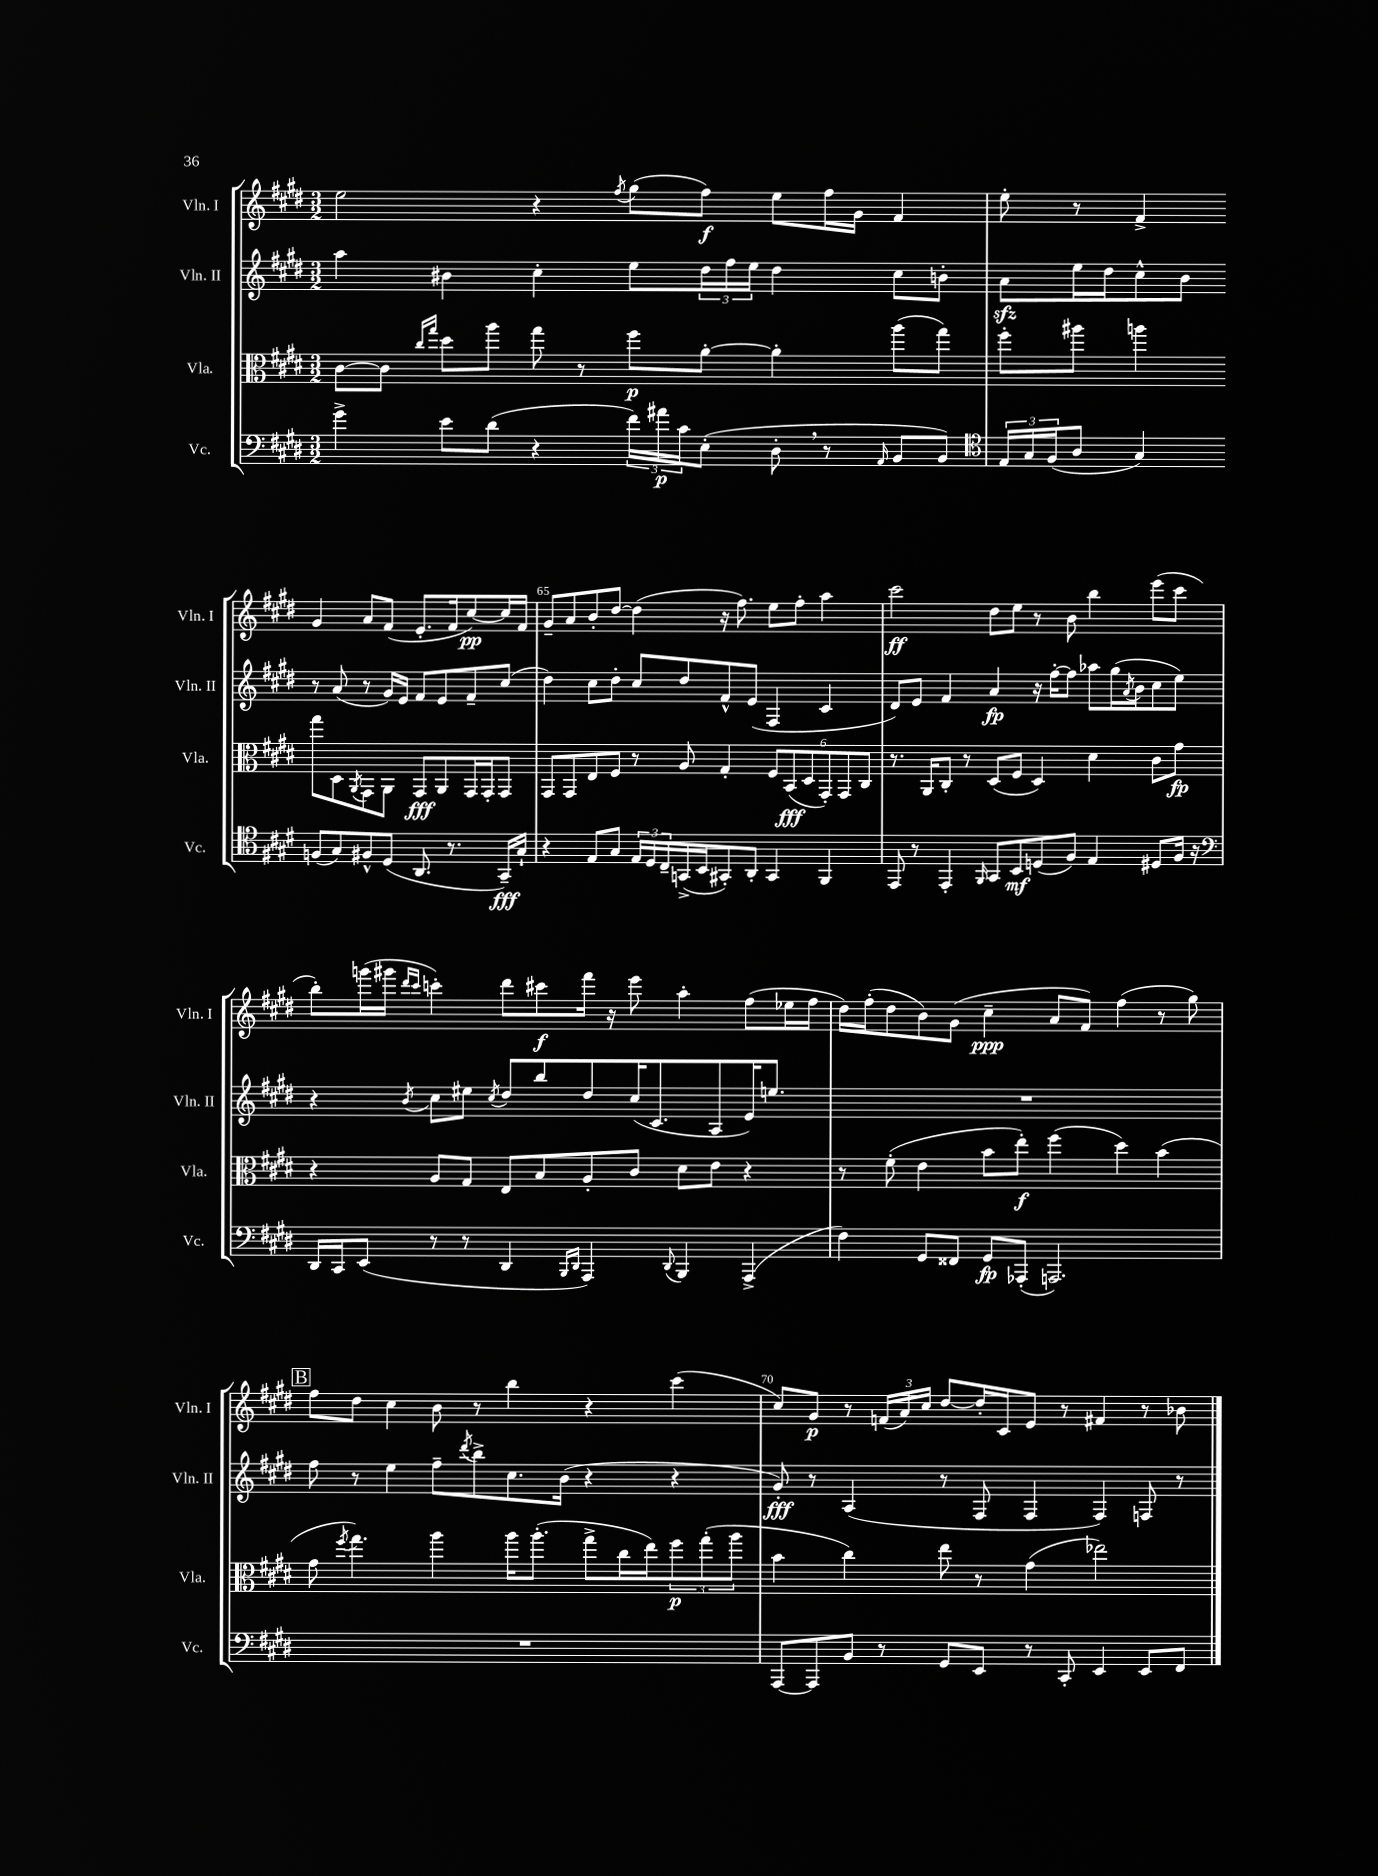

**kern	**dynam	**kern	**dynam	**kern	**dynam	**kern	**dynam
*part4	*part4	*part3	*part3	*part2	*part2	*part1	*part1
*staff4	*staff4	*staff3	*staff3	*staff2	*staff2	*staff1	*staff1
*I"Vc.	*	*I"Vla.	*	*I"Vln. II	*	*I"Vln. I	*
*I'Vc.	*	*I'Vla.	*	*I'Vln. II	*	*I'Vln. I	*
*clefF4	*	*clefC3	*	*clefG2	*	*clefG2	*
*k[f#c#g#d#]	*	*k[f#c#g#d#]	*	*k[f#c#g#d#]	*	*k[f#c#g#d#]	*
*M3/2	*	*M3/2	*	*M3/2	*	*M3/2	*
=63	=63	=63	=63	=63	=63	=63	=63
4g#^\	.	[8c#\L	.	4aa\	.	2ee\	.
.	.	8c#\J]	.	.	.	.	.
.	.	16qqcc#/LL	.	.	.	.	.
.	.	16qqgg#/JJ	.	.	.	.	.
8e\L	.	8dd#\L	.	4b#X\	.	.	.
(8d#\J	.	8aa\J	.	.	.	.	.
4r	.	8gg#\	.	4cc#'\	.	4r	.
.	.	8r	.	.	.	.	.
.	.	.	.	.	.	8qff#/	.
24f#\LL)	.	8ff#\L	p	8ee\L	.	(8gg#\L	.
24a#X\	p	.	.	.	.	.	.
24c#\J	.	.	.	.	.	.	.
(8E'\J	.	[8a'\J	.	24dd#\L	.	8ff#\J)	f
.	.	.	.	24ff#\	.	.	.
.	.	.	.	24ee\JJ	.	.	.
8D#',\	.	4a'\]	.	4dd#\	.	8ee\L	.
8r	.	.	.	.	.	16ff#\L	.
.	.	.	.	.	.	16g#\JJ	.
16qqAA/	.	.	.	.	.	.	.
8BB/L	.	(8aa\L	.	8cc#\L	.	4f#/	.
8BB/J)	.	8gg#\J)	.	8bn'\J	.	.	.
=64	=64	=64	=64	=64	=64	=64	=64
*clefC4	*	*	*	*	*	*	*
24E/LL	.	8ff#'\L	.	8azz\L	.	8ee'\	.
24G#/	.	.	.	.	.	.	.
(24F#/J	.	.	.	.	.	.	.
8A/J	.	8aa#X\J	.	16ee\L	.	8r	.
.	.	.	.	16dd#\J	.	.	.
4G#/)	.	4aan\	.	8cc#^^\	.	4f#^/	.
.	.	.	.	8b\J	.	.	.
(8Fn/L	.	8gg#\L	.	8r	.	4g#/	.
8G#/)	.	8D#\	.	(8a/	.	.	.
.	.	8qAA/	.	.	.	.	.
8F#X^^/	.	8GG#\	.	8r	.	8a/L	.
(8D#/J	.	8AA\J	.	16g#/LL)	.	(8f#/J	.
.	.	.	.	16e/JJ	.	.	.
8.AA/	.	8GG#/L	fff	8f#/L	.	8.e'/L	.
.	.	8AA/	.	8e/	.	.	.
8.r	.	.	.	.	.	16f#/k	.
.	.	16GG#/L	.	8f#~/	.	[8cc#/)	pp
.	.	16GG#'/J	.	.	.	.	.
16GG#~/LL)	fff	8GG#/J	.	(8cc#/J	.	16cc#/L]	.
16G#`/JJ	.	.	.	.	.	16f#/JJ	.
!!LO:LB:g=z
=65	=65	=65	=65	=65	=65	=65	=65
4r	.	8GG#/L	.	4dd#\)	.	8g#~/L	.
.	.	8GG#/	.	.	.	8a/	.
8E/L	.	8E/	.	8cc#\L	.	8b'/	.
8G#/J	.	8F#/J	.	8dd#'\J	.	[8dd#/J	.
24E/LL	.	8r	.	8cc#/L	.	(4dd#\]	.
24D#/	.	.	.	.	.	.	.
24C#~/	.	.	.	.	.	.	.
(16GGn^/	.	8A/	.	8dd#/	.	.	.
16BB/J	.	.	.	.	.	.	.
8GG#X'/)	.	4G#'/	.	8f#^^/	.	16r	.
.	.	.	.	.	.	8.ff#\)	.
8AA'/J	.	.	.	(8e/J	.	.	.
4GG#/	.	12F#/L	.	4F#/	.	8ee\L	.
.	.	(12BB/	fff	.	.	.	.
.	.	.	.	.	.	8ff#'\J	.
.	.	12D#/	.	.	.	.	.
4FF#/	.	12GG#'/)	.	4c#/	.	4aa\	.
.	.	12GG#/	.	.	.	.	.
.	.	12C#/J	.	.	.	.	.
=66	=66	=66	=66	=66	=66	=66	=66
8EE/	.	8.r	.	8d#/L)	.	2ccc#\	ff
8r	.	.	.	8e/J	.	.	.
.	.	16AA/KL	.	.	.	.	.
4EE'/	.	8C#'/J	.	4f#/	.	.	.
.	.	8r	.	.	.	.	.
16qqFF#/	.	.	.	.	.	.	.
8GG#/L	.	(8D#/L	.	4a/	fp	8dd#\L	.
8BB/	mf	8F#/J	.	.	.	8ee\J	.
(8Dn/	.	4D#/)	.	16r	.	8r	.
.	.	.	.	[16ff#'\KL	.	.	.
8F#/J)	.	.	.	8ff#\J]	.	8b\	.
4E/	.	4d#\	.	8aa-X\L	.	4bb\	.
.	.	.	.	(16gg#\L	.	.	.
.	.	.	.	8qa/	.	.	.
.	.	.	.	16b\J	.	.	.
8D#X/L	.	8c#\L	.	8cc#\	.	(8eee\L	.
16F#/Jk	.	8g#\J	fp	8ee\J)	.	8ccc#\J	.
16r	.	.	.	.	.	.	.
!!LO:LB:g=z
=67	=67	=67	=67	=67	=67	=67	=67
*clefF4	*	*	*	*	*	*	*
16DD#/LL	.	4r	.	4r	.	8bb'\L)	.
16CC#/J	.	.	.	.	.	.	.
(8EE/J	.	.	.	.	.	(16gggn\L	.
.	.	.	.	.	.	16ggg#X\JJ	.
.	.	.	.	.	.	16qqddd#/LL	.
.	.	.	.	8qb/	.	16qqccc#/JJ	.
8r	.	8A/L	.	8cc#\L	.	4cccn'\)	.
8r	.	8G#/J	.	8ee#X\J	.	.	.
.	.	.	.	8qcc#/	.	.	.
4DD#/	.	8E/L	.	8dd#/L	.	8ddd#\L	.
.	.	8B/	.	8bb/	.	8ccc#X\	f
16qqBBB/LL	.	.	.	.	.	.	.
16qqDD#/JJ	.	.	.	.	.	.	.
4AAA/)	.	8A'/	.	8dd#/	.	16fff#\Jk	.
.	.	.	.	.	.	16r	.
.	.	8c#/J	.	(16cc#/K	.	8eee\	.
.	.	.	.	8.c#/	.	.	.
8qqDD#/	.	.	.	.	.	.	.
4BBB/	.	8d#\L	.	.	.	4aa'\	.
.	.	8e\J	.	8A/	.	.	.
(4AAA^/	.	4r	.	16e/K)	.	(8ff#\L	.
.	.	.	.	8.een/J	.	.	.
.	.	.	.	.	.	16ee-X\L	.
.	.	.	.	.	.	16ff#\JJ	.
=68	=68	=68	=68	=68	=68	=68	=68
4F#\)	.	8r	.	1.r	.	16dd#\LL)	.
.	.	.	.	.	.	(16ff#'\J	.
.	.	(8f#'\	.	.	.	8dd#\	.
8GG#/L	.	4e\	.	.	.	8b\)	.
8FF##X/J	.	.	.	.	.	(8g#\J	.
8GG#/L	fp	8b\L	.	.	.	4cc#~\	ppp
(8AAA-X'/J	.	8ee'\J)	f	.	.	.	.
2.AAAn/)	.	(4ff#\	.	.	.	8a/L	.
.	.	.	.	.	.	8f#/J)	.
.	.	4dd#\)	.	.	.	(4ff#\	.
.	.	(4b\	.	.	.	8r	.
.	.	.	.	.	.	8gg#\)	.
!!LO:LB:g=z
!!LO:REH:place=s1:t=B
=69	=69	=69	=69	=69	=69	=69	=69
1.r	.	8g#\	.	8ff#\	.	8ff#\L	.
.	.	8qff#/	.	.	.	.	.
.	.	4.gg#\)	.	8r	.	8dd#\J	.
.	.	.	.	4ee\	.	4cc#\	.
.	.	4aa\	.	8ff#~\L	.	8b\	.
.	.	.	.	8qddd#/	.	.	.
.	.	.	.	8bb^\	.	8r	.
.	.	16aa\KL	.	8.cc#\	.	4bb\	.
.	.	(8.aa'\J	.	.	.	.	.
.	.	.	.	(16b\Jk	.	.	.
.	.	8gg#^\L	.	4r	.	4r	.
.	.	16cc#\L	.	.	.	.	.
.	.	16ee\J)	.	.	.	.	.
.	.	12ff#\	p	4r	.	(4ccc#\	.
.	.	(12gg#'\	.	.	.	.	.
.	.	12aa\J	.	.	.	.	.
=70	=70	=70	=70	=70	=70	=70	=70
[8AAA/L	.	4b\	.	8g#'/)	fff	8cc#/L)	.
8AAA/]	.	.	.	8r	.	8g#/J	p
8BB/J	.	4cc#\)	.	(4A/	.	8r	.
8r	.	.	.	.	.	(24fn/LL	.
.	.	.	.	.	.	24a/)	.
.	.	.	.	.	.	24cc#/JJ	.
8GG#/L	.	8ee\	.	8r	.	[8dd#/L	.
8EE/J	.	8r	.	8F#/	.	16dd#'/L]	.
.	.	.	.	.	.	16c#/J	.
8r	.	(4g#\	.	4F#/	.	8e/J	.
8CC#'/	.	.	.	.	.	8r	.
4EE/	.	2ee-X\)	.	4F#/)	.	4f#X/	.
8EE/L	.	.	.	8Fn/	.	8r	.
8FF#/J	.	.	.	8r	.	8b-X\	.
==	==	==	==	==	==	==	==
*-	*-	*-	*-	*-	*-	*-	*-
